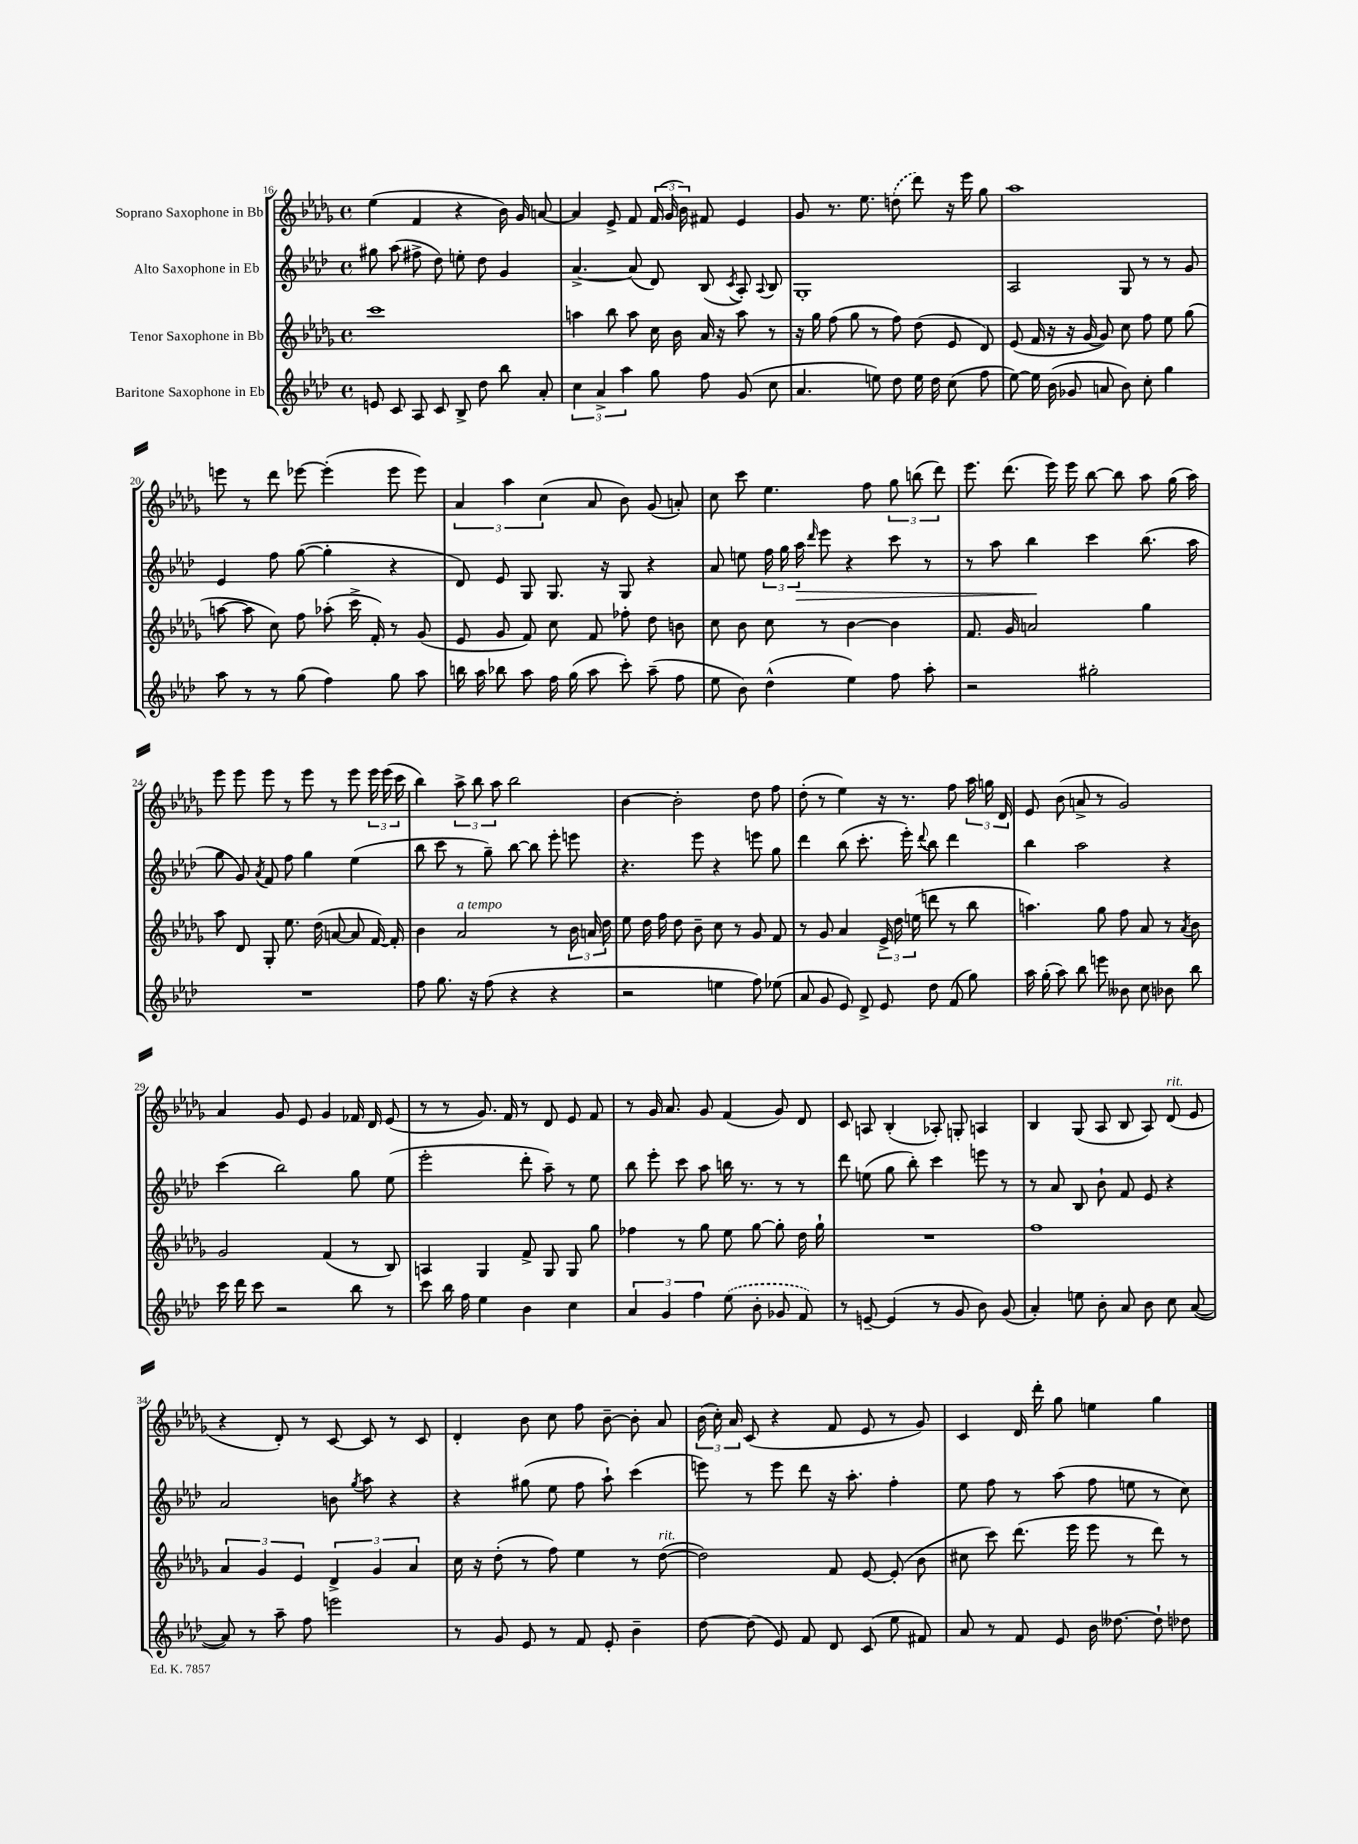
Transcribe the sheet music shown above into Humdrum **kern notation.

**kern	**kern	**kern	**dynam	**kern
*part4	*part3	*part2	*part2	*part1
*staff4	*staff3	*staff2	*staff2	*staff1
*I"Baritone Saxophone in Eb	*I"Tenor Saxophone in Bb	*I"Alto Saxophone in Eb	*	*I"Soprano Saxophone in Bb
*clefG2	*clefG2	*clefG2	*	*clefG2
*k[b-e-a-d-]	*k[b-e-a-d-g-]	*k[b-e-a-d-]	*	*k[b-e-a-d-g-]
*M4/4	*M4/4	*M4/4	*	*M4/4
*met(c)	*met(c)	*met(c)	*	*met(c)
=16	=16	=16	=16	=16
8en/	1ccc	8gg#X\	.	(4ee-\
8c/	.	(8aa-\	.	.
8A-/	.	8ff#X^\	.	4f/
8c/	.	8dd-\)	.	.
8B-^/	.	8een'\	.	4r
8dd-\	.	8dd-\	.	.
8bb-\	.	4g/	.	16b-\)
.	.	.	.	16g-/
8a-'/	.	.	.	[8an/
=17	=17	=17	=17	=17
6cc\	4aan\	[4.a-^/	.	4a/]
6a-^/	.	.	.	.
.	8bb-\	.	.	8e-^/
6aa-\	.	.	.	.
.	8aa\	(8a-/]	.	8f/
8gg\	16cc\	8d-/)	.	(24f/
.	.	.	.	24g-/
.	16b-\	.	.	.
.	.	.	.	24b-\)
8ff\	16a-/	(8B-/	.	8f#X/
.	16r	.	.	.
.	.	8qc/	.	.
(8g/	8aa\	8A-'/)	.	4e-/
.	.	8qqA-/	.	.
8cc\	8r	8B-/	.	.
=18	=18	=18	=18	=18
4.a-/	16r	1G'	.	8g-/
.	16gg-\	.	.	.
.	(8ff\	.	.	8.r
.	8gg-\	.	.	.
.	.	.	.	8.ee-\
8een\)	8r	.	.	.
8dd-\	8ff\)	.	.	(8ddn\
16ee\	(8dd-\	.	.	8ddd-\)
16dd-\	.	.	.	.
(8cc\	8e-/	.	.	16r
.	.	.	.	16eee-\
8ff\	8d-/)	.	.	8gg-\
=19	=19	=19	=19	=19
[8ee-\)	(8e-/	2A-/	.	1aa-
16ee-\]	16f/	.	.	.
(16b-\	16r	.	.	.
8g-X/	16r	.	.	.
.	[16g-/	.	.	.
8an/	8g-/])	.	.	.
8b-\)	8cc\	8G/	.	.
8cc'\	8ff\	8r	.	.
4gg\	8ee-\	8r	.	.
.	(8gg-\	8g/	.	.
!!LO:LB:g=z
=20	=20	=20	=20	=20
8aa-\	[8aan\	4e-/	.	8eeen\
8r	8aa\]	.	.	8r
8r	8cc\)	8ff\	.	8ddd-\
(8gg\	8ff\	([8gg\	.	[8eee-X\
4ff\)	(8aa-X'\	4gg'\]	.	(4eee-'\]
.	16ccc^\	.	.	.
.	16f'/)	.	.	.
8gg\	8r	4r	.	8eee-\
8aa-\	(8g-/	.	.	8eee-\)
=21	=21	=21	=21	=21
16bbn\	8e-/	8d-/)	.	6a-/
16aa-\	.	.	.	.
8bb-X\	8g-/	8e-/	.	.
.	.	.	.	6aa-\
8aa-\	8f/)	8G/	.	.
.	.	.	.	(6cc\
16ff\	8cc\	8.G/	.	.
(16gg\	.	.	.	.
8aa-\	8f/	.	.	8a-/
.	.	16r	.	.
8ccc'\)	8ff-X'\	8G/	.	8b-\)
(8aa-~\	8dd-\	4r	.	(8g-/
8ff\	8bn\	.	.	8an'/)
=22	=22	=22	=22	=22
8ee-\	8cc\	8a-/	.	8cc\
8b-\)	8b-\	8een\	.	8ccc\
(4dd-^^\	8cc\	24ff\	.	4.ee-\
.	.	24gg\	.	.
!	!	!	!LO:HP:b	!
.	.	24aa-\	>	.
.	.	16qqddd-/	.	.
.	8r	8eee-\	.	.
4ee-\)	[4b-\	4r	.	.
.	.	.	.	8ff\
8ff\	4b-\]	8ccc\	.	12gg-\
.	.	.	.	(12bbn\
8aa-'\	.	8r	.	.
.	.	.	.	12ddd-\)
=23	=23	=23	=23	=23
2r	8.f/	8r	.	8.eee-\
.	.	8aa-\	.	.
.	16g-/	.	.	(8.ddd-\
.	2an/	4bb-\	.	.
.	.	.	.	16eee-\)
.	.	.	.	16eee-\
2gg#X'\	.	4ccc\	]	[8bb-\
.	.	.	.	8bb-\]
.	4gg-\	(8.bb-\	.	8aa-\
.	.	.	.	(16gg-\
.	.	16aa-\	.	16aa-\)
!!LO:LB:g=z
=24	=24	=24	=24	=24
1r	8aa-\	8gg\	.	8eee-\
.	8d-/	8g/)	.	8eee-\
.	.	8qa-/	.	.
.	8G-'/	8f/	.	8eee-\
.	8.ee-\	8ff\	.	8r
.	.	4gg\	.	8eee-\
.	(16dd-\	.	.	.
.	[8an/	.	.	8r
.	8a/]	(4ee-\	.	8eee-\
.	[16f/)	.	.	24eee-\
.	.	.	.	(24eee-\
.	16f'/]	.	.	.
.	.	.	.	24ccc\
=25	=25	=25	=25	=25
8ff\	4b-\	8bb-\	.	4bb-\)
8.gg\	.	8ccc\	.	.
!	!LO:TX:a:i:t=a tempo	!	!	!
.	2a-/	8r	.	12aa-^\
16r	.	.	.	.
.	.	.	.	12bb-\
(8ff\	.	8gg~\)	.	.
.	.	.	.	12aa-\
4r	.	[8bb-\	.	2bb-\
.	.	8bb-\]	.	.
4r	8r	8eee-'\	.	.
.	24b-\	8eeen\	.	.
.	24an/	.	.	.
.	24dd-\	.	.	.
=26	=26	=26	=26	=26
2r	8ee-\	4.r	.	[4b-\
.	16dd-\	.	.	.
.	16ff\	.	.	.
.	8dd-\	.	.	2b-'\]
.	8b-~\	8eee-\	.	.
4een\	8cc\	4r	.	.
.	8r	.	.	.
8ff\)	8g-/	8eeen\	.	8dd-\
(8ee-X\	8f/	8gg\	.	8ff\
=27	=27	=27	=27	=27
8a-/	8r	4ddd-\	.	(8dd-'\
8g/	8g-/	.	.	8r
8e-/)	4a-/	(8bb-\	.	4ee-\)
8d-^/	.	8.ccc'\	.	.
8e-/	24e-^/	.	.	16r
.	24dd-\	.	.	.
.	.	16eee-'\)	.	8.r
.	(24een\	.	.	.
.	.	8qqddd-/	.	.
8dd-\	8dddn\	8bb-\	.	.
(8f/	8r	4ddd-\	.	8ff\
8gg\)	8bb-\	.	.	24aa-\
.	.	.	.	24ggn\
.	.	.	.	24d-/
=28	=28	=28	=28	=28
16aa-\	4.aan\)	4bb-\	.	8e-/
(16gg'\	.	.	.	.
8aa-\)	.	.	.	(8b-\
8bb-\	.	2aa-\	.	8an^/
8eeen\	8gg-\	.	.	8r
8b--X\	8ff\	.	.	2g-/)
8cc\	8a-/	.	.	.
8b-X\	8r	4r	.	.
.	8qa-/	.	.	.
8bb-\	8b-\	.	.	.
!!LO:LB:g=z
=29	=29	=29	=29	=29
16ccc\	2g-/	(4ccc\	.	4a-/
16ddd-\	.	.	.	.
8ccc\	.	.	.	.
2r	.	2bb-\)	.	8g-/
.	.	.	.	8e-/
.	(4f/	.	.	4g-/
8bb-\	8r	8gg\	.	16f-X/
.	.	.	.	16d-/
8r	8B-/)	(8ee-\	.	(8e-/
=30	=30	=30	=30	=30
8ccc\	4An/	2eee-'\	.	8r
16bb-\	.	.	.	8r
16ff\	.	.	.	.
4ee-\	4G-/	.	.	8.g-/)
.	.	.	.	16f/
4b-\	8f^/	8ddd-'\	.	8r
.	8G-/	8aa-~\)	.	8d-/
4cc\	8G-/	8r	.	8e-/
.	8gg-\	8ee-\	.	8f/
=31	=31	=31	=31	=31
6a-/	4ff-X\	8bb-\	.	8r
.	.	8eee-'\	.	16g-/
6g/	.	.	.	.
.	.	.	.	8.a-/
.	8r	8ccc\	.	.
6ff\	.	.	.	.
.	8gg-\	8aa-\	.	8g-/
(8ee-\	8ee-\	16bbn\	.	(4f/
.	.	8.r	.	.
8b-'\	[8gg-\	.	.	.
8g-X/	8gg-'\]	8r	.	8g-/)
8f/)	16dd-\	8r	.	8d-/
.	16gg-`\	.	.	.
=32	=32	=32	=32	=32
8r	1r	8ddd-\	.	8c/
[8en~/	.	(8een\	.	8An/
(4e/]	.	8gg\	.	(4B-'/
.	.	8bb-'\)	.	.
8r	.	4ccc\	.	8A-X'/)
8g/	.	.	.	8Gn'/
8b-\)	.	8eeen\	.	4An/
(8g/	.	8r	.	.
=33	=33	=33	=33	=33
4a-'/)	1ff	8r	.	4B-/
.	.	8a-/	.	.
8een\	.	8B-/	.	(8G-/
8b-'\	.	8b-`\	.	8A-/
8a-/	.	8f/	.	8B-/
8b-\	.	8e-/	.	8A-/)
!	!	!	!	!LO:TX:a:i:t=rit.
8cc\	.	4r	.	(8d-/
([8a-/	.	.	.	8e-/
!!LO:LB:g=z
=34	=34	=34	=34	=34
8a-/])	6a-/	2a-/	.	4r
8r	.	.	.	.
.	6g-/	.	.	.
8aa-~\	.	.	.	8d-'/)
.	6e-/	.	.	.
8ff\	.	.	.	8r
2eeen\	6d-^/	8bn\	.	[8c/
.	.	8qgg/	.	.
.	.	8aa-\	.	8c/]
.	6g-/	.	.	.
.	.	4r	.	8r
.	6a-/	.	.	.
.	.	.	.	8c/
=35	=35	=35	=35	=35
8r	16cc\	4r	.	4d-'/
.	16r	.	.	.
8g/	(8dd-'\	.	.	.
8e-/	8r	(8gg#X\	.	8b-\
8r	8ff\)	8ee-\	.	8cc\
8f/	4ee-\	8ff\	.	8ff\
8e-'/	.	8aa-`\)	.	[8b-~\
4b-~\	8r	(4ccc\	.	8b-'\]
!	!LO:TX:a:i:t=rit.	!	!	!
.	([8dd-\	.	.	8a-/
=36	=36	=36	=36	=36
[8dd-\	2dd-\])	8eeen\)	.	(24b-\
.	.	.	.	24cc'\)
.	.	.	.	24a-/
(8dd-\]	.	8r	.	(8c/
8e-/)	.	8eee\	.	4r
8f/	.	8ddd-\	.	.
8d-/	8f/	16r	.	8f/
.	.	8.aa-'\	.	.
(8c/	[8e-/	.	.	8e-/
8ee-\	(8e-'/]	4ff'\	.	8r
8f#X/)	8b-\	.	.	8g-/)
=37	=37	=37	=37	=37
8a-/	8cc#X\	8ee-\	.	4c/
8r	8ccc\)	8ff\	.	.
8f/	(8.ddd-\	8r	.	16d-/
.	.	.	.	16ddd-'\
8e-/	.	(8aa-\	.	8gg-\
.	16eee-\	.	.	.
16b-\	8eee-\	8ff\	.	4een\
[8.dd--X\	.	.	.	.
.	8r	8een\	.	.
8dd--`\]	8ddd-\)	8r	.	4gg-\
8dd-X\	8r	8cc\)	.	.
==	==	==	==	==
*-	*-	*-	*-	*-
